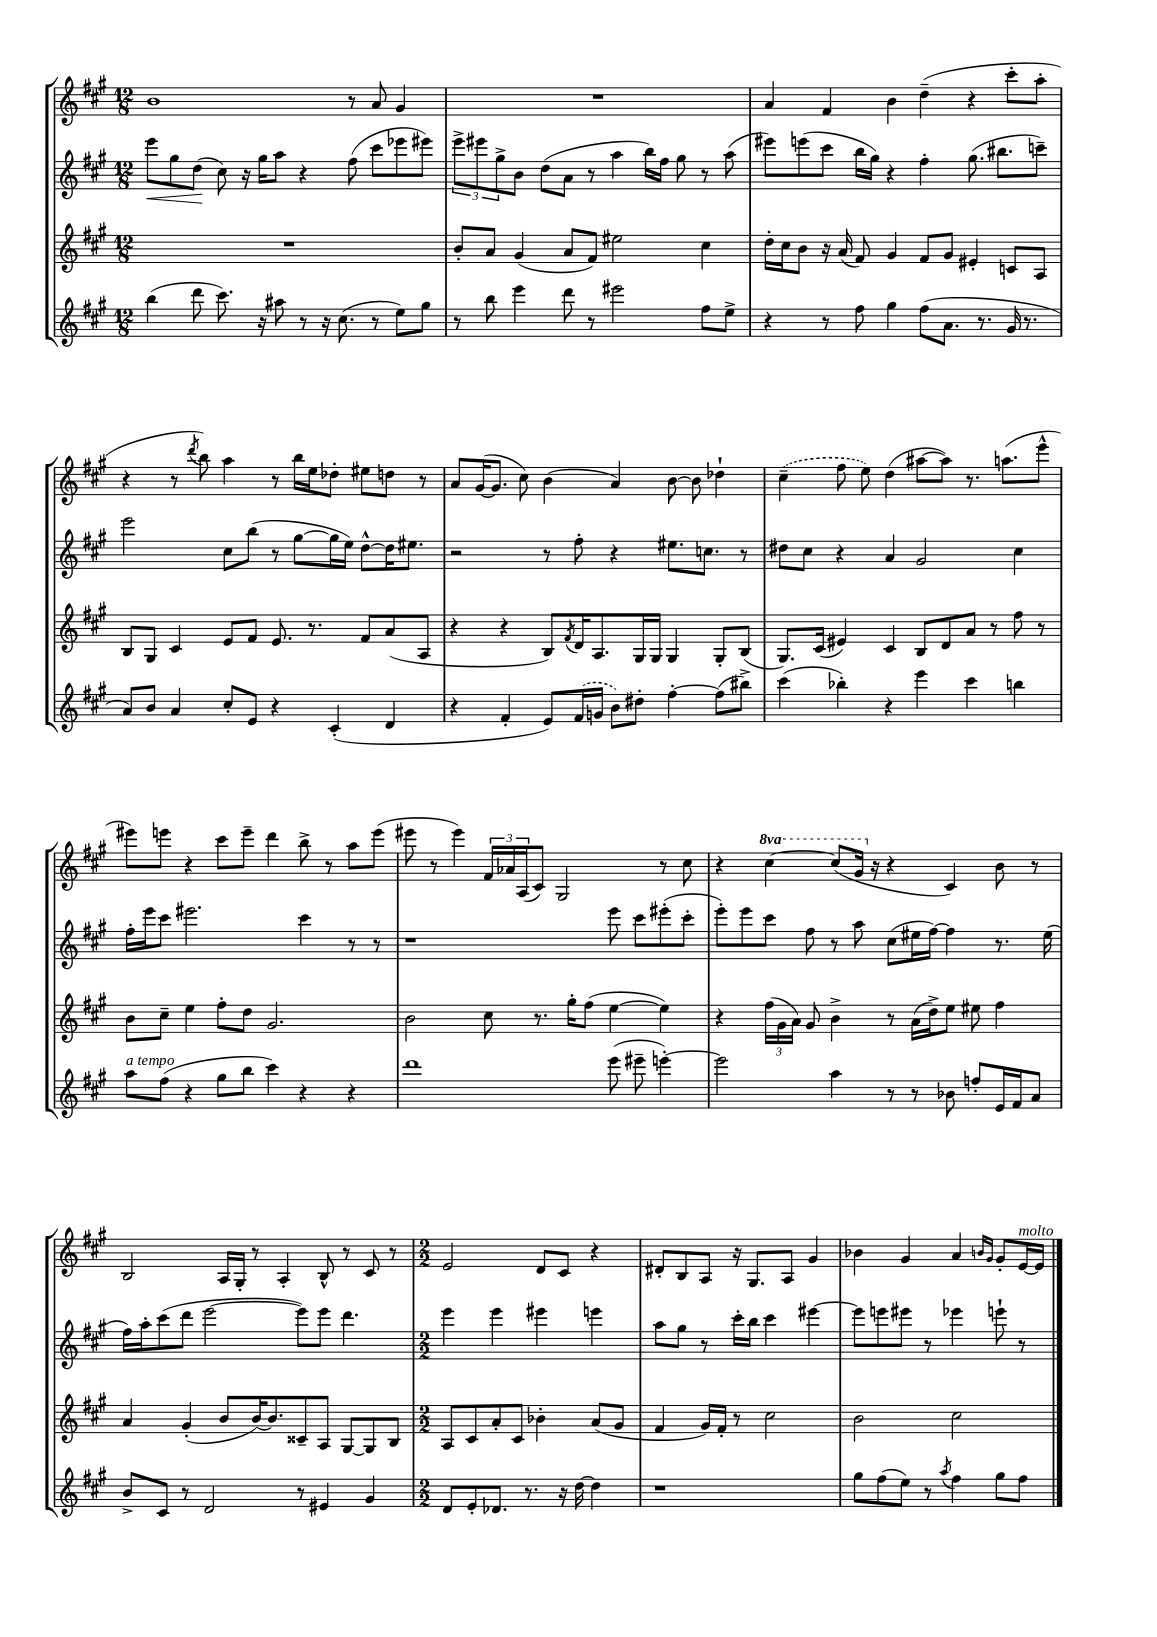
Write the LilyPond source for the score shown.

<<
\new StaffGroup <<
\new Staff = "s0" {
    \clef treble \key a \major \numericTimeSignature \time 12/8 \set Staff.ottavationMarkups = #ottavation-simple-ordinals
    b'1 r8 a'8 gis'4 |
    R1. |
    a'4 fis'4 b'4 d''4--( r4 cis'''8-. a''8-. |
    r4 r8 \acciaccatura { d'''8 } b''8) a''4 r8 b''16 e''16 des''8-. eis''8 d''8 r8 |
    a'8 gis'16~( gis'8. cis''8) b'4( a'4) b'8~ b'8 des''4-! |
    \once \slurDashed cis''4--( fis''8 e''8) d''4( ais''8~ ais''8) r8. a''8.( e'''8-^ |
    eis'''8) e'''8 r4 cis'''8 e'''8-- d'''4 b''8-> r8 a''8 e'''8( |
    eis'''8 r8 eis'''4) \tuplet 3/2 { fis'16 aes'16 a16( } cis'8) gis2 r8 cis''8 |
    r4 \ottava #1 cis'''4~ cis'''8( gis''16 \ottava #0 r16 r4 cis'4) b'8 r8 |
    b2 a16 gis16-. r8 a4-. b8-^ r8 cis'8 r8 |
    \numericTimeSignature \time 2/2 e'2 d'8 cis'8 r4 |
    dis'8-. b8 a8 r16 gis8. a8 gis'4 |
    bes'4 gis'4 a'4 \grace { b'16 gis'16 } gis'8-. e'16~^\markup { \italic "molto" } e'16 \bar "|." |
}
\new Staff = "s1" {
    \clef treble \key a \major \numericTimeSignature \time 12/8
    e'''8\< gis''8 d''8\!( cis''8) r16 gis''16 a''8 r4 fis''8( cis'''8 ees'''8 eis'''8) |
    \tuplet 3/2 { e'''8-> eis'''8 gis''8-> } b'8 d''8( a'8 r8 a''4 b''16) fis''16 gis''8 r8 a''8( |
    eis'''8) e'''8( cis'''8 b''16 gis''16) r4 fis''4-. gis''8.( bis''8. c'''8--) |
    e'''2 cis''8 b''8( r8 gis''8~ gis''16 e''16) d''8~-^ d''16 eis''8. |
    r2 r8 fis''8-. r4 eis''8. c''8. r8 |
    dis''8 cis''8 r4 a'4 gis'2 cis''4 |
    fis''16-. e'''16 cis'''8 eis'''2. cis'''4 r8 r8 |
    r1 e'''8 cis'''8 eis'''8-.( cis'''8-. |
    e'''8-.) e'''8 cis'''8 fis''8 r8 a''8 cis''8( eis''16 fis''16~) fis''4 r8. eis''16( |
    fis''16) a''16-. cis'''8( d'''8 e'''2~ e'''8) e'''8 d'''4. |
    \numericTimeSignature \time 2/2 e'''4 e'''4 eis'''4 e'''4 |
    a''8 gis''8 r8 cis'''16-. b''16 cis'''4 eis'''4~ |
    eis'''8 e'''8 eis'''8 r8 ees'''4 e'''8-! r8 \bar "|." |
}
\new Staff = "s2" {
    \clef treble \key a \major \numericTimeSignature \time 12/8
    R1. |
    b'8-. a'8 gis'4( a'8 fis'8) eis''2 cis''4 |
    d''16-. cis''16 b'8 r16 a'16( fis'8) gis'4 fis'8 gis'8 eis'4-. c'8 a8 |
    b8 gis8 cis'4 e'8 fis'8 e'8. r8. fis'8 a'8( a8 |
    r4 r4 b8) \acciaccatura { fis'8 } d'16 a8. gis16 gis16 gis4 gis8-. b8( |
    gis8.) cis'16( eis'4) cis'4 b8 d'8 a'8 r8 fis''8 r8 |
    b'8 cis''8-- e''4 fis''8-. d''8 gis'2. |
    b'2 cis''8 r8. gis''16-. fis''8( e''4~ e''4) |
    r4 \tuplet 3/2 { fis''16( gis'16 a'16) } gis'8 b'4-> r8 a'16( d''16->) e''8 eis''8 fis''4 |
    a'4 gis'4-.( b'8 b'16~) b'8. cisis'8-- a8 gis8~ gis8 b8 |
    \numericTimeSignature \time 2/2 a8 cis'8 a'8-. cis'8 bes'4-. a'8( gis'8 |
    fis'4 gis'16) fis'16-. r8 cis''2 |
    b'2 cis''2 \bar "|." |
}
\new Staff = "s3" {
    \clef treble \key a \major \numericTimeSignature \time 12/8
    b''4( d'''8 cis'''8.) r16 ais''8 r8 r16 cis''8.( r8 e''8) gis''8 |
    r8 b''8 e'''4 d'''8 r8 eis'''2 fis''8 e''8-> |
    r4 r8 fis''8 gis''4 fis''8( a'8. r8. gis'16 r8. |
    a'8) b'8 a'4 cis''8-. e'8 r4 cis'4-.( d'4 |
    r4 fis'4-. e'8) \once \slurDashed fis'16( g'16 b'8) dis''8-. fis''4~-. fis''8( bis''8->) |
    cis'''4( bes''4-.) r4 e'''4 cis'''4 b''4 |
    a''8^\markup { \italic "a tempo" } fis''8( r4 gis''8 b''8 cis'''4) r4 r4 |
    d'''1 e'''8( eis'''8-- e'''4~-.) |
    e'''2 a''4 r8 r8 bes'8 f''8-. e'16 fis'16 a'8 |
    b'8-> cis'8 r8 d'2 r8 eis'4 gis'4 |
    \numericTimeSignature \time 2/2 d'8 e'8-. des'8. r8. r16 d''16~ d''4 |
    r1 |
    gis''8 fis''8( e''8) r8 \acciaccatura { a''8 } fis''4 gis''8 fis''8 \bar "|." |
}
>>
>>
\layout { \context { \Score \remove "Bar_number_engraver" } }
